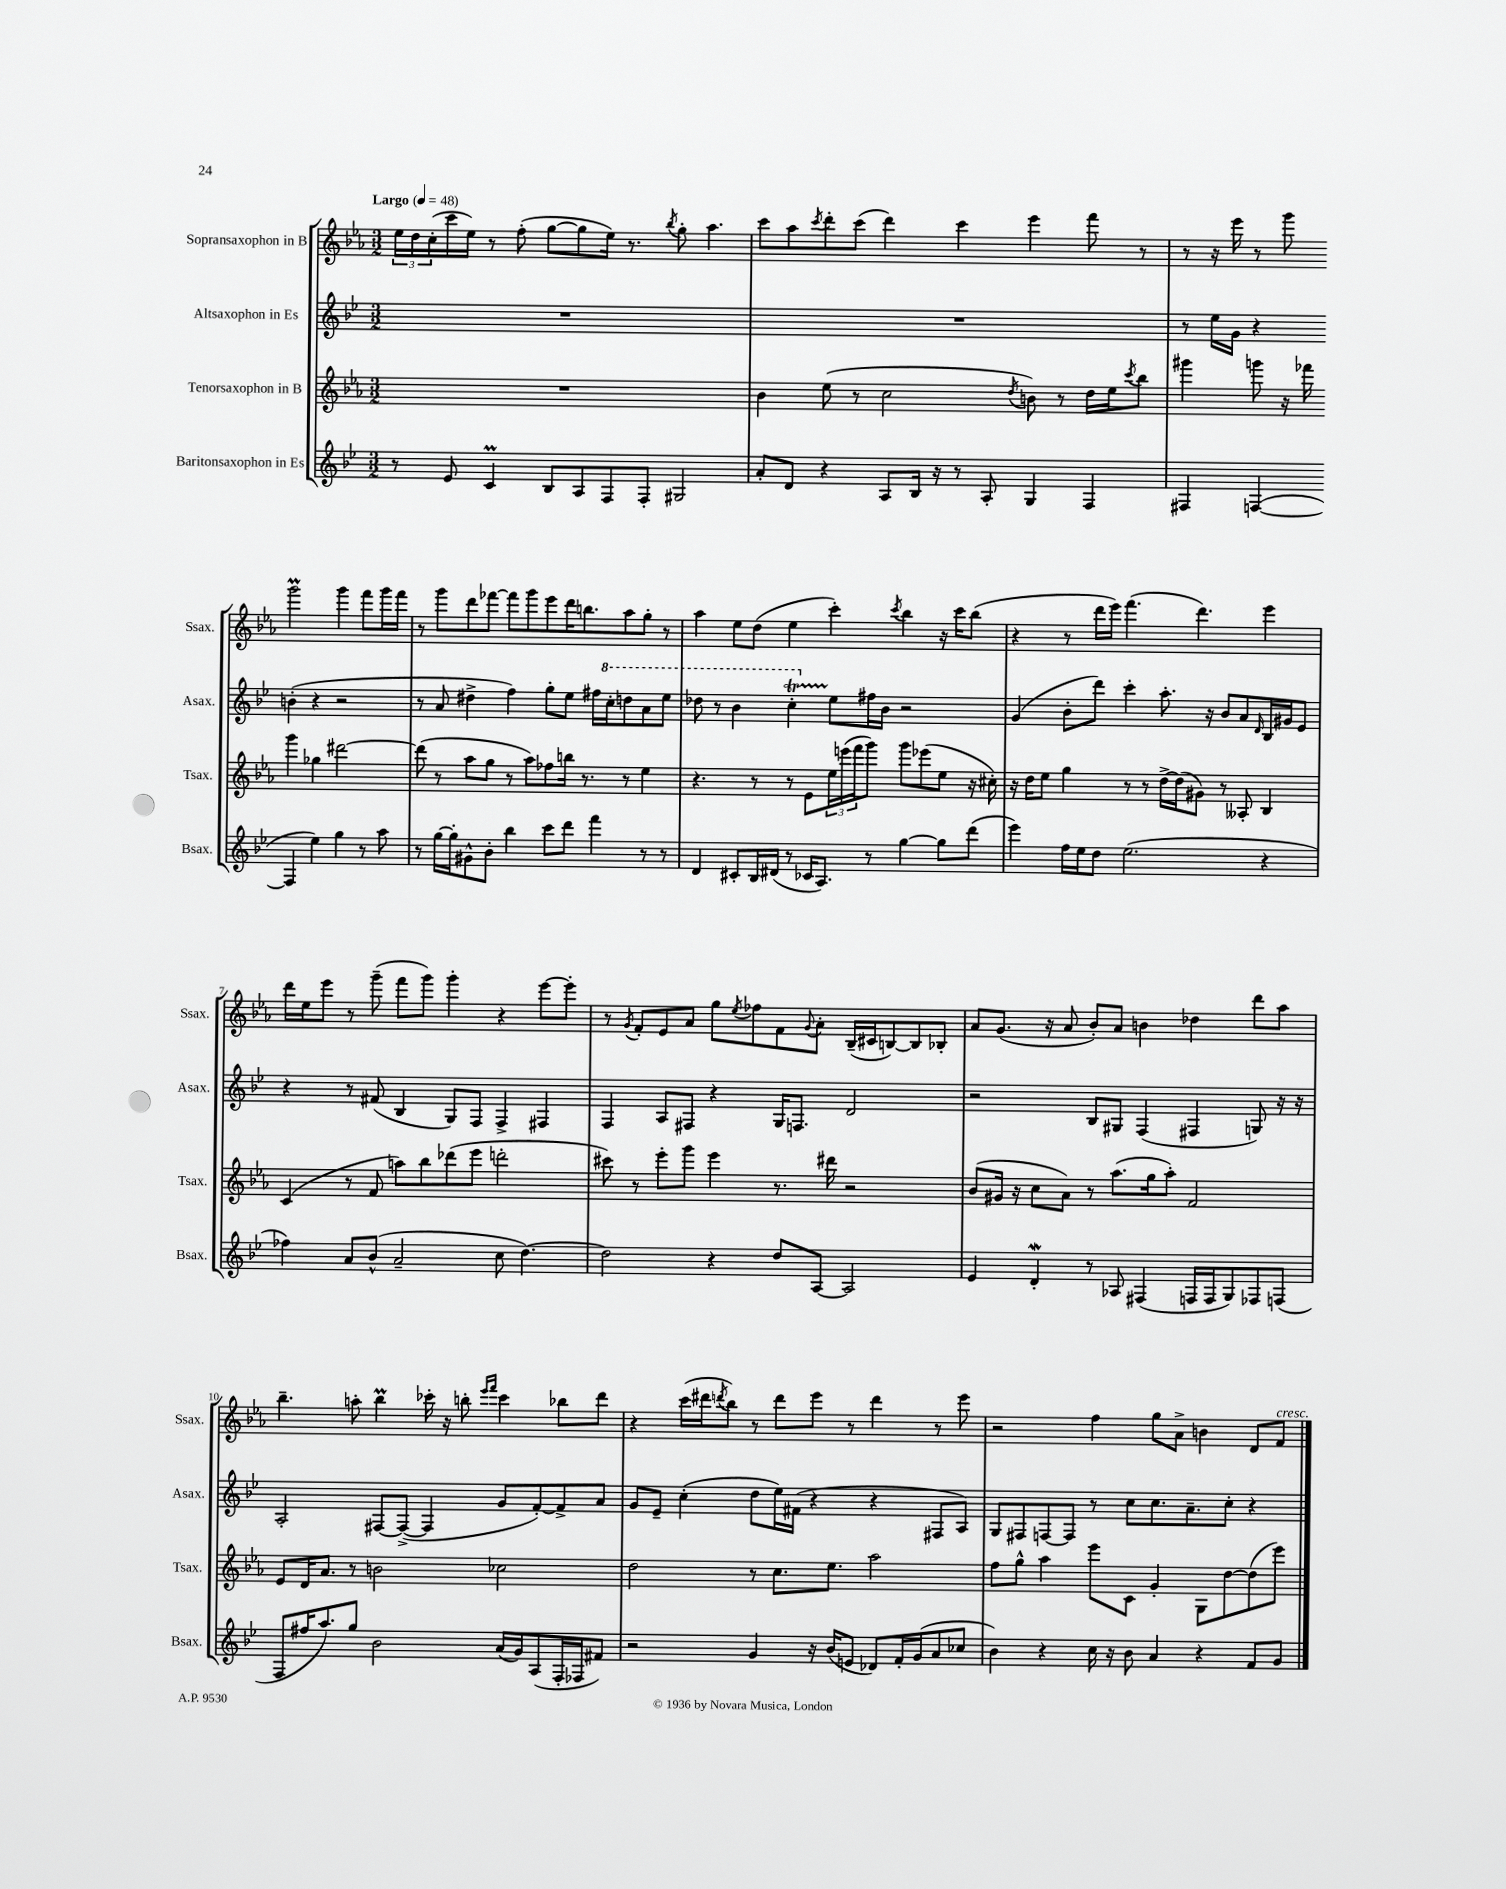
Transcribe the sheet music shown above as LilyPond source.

<<
\new StaffGroup <<
\new Staff = "s0" \with { instrumentName = "Sopransaxophon in B" shortInstrumentName = "Ssax." } {
    \clef treble \key ees \major \numericTimeSignature \time 3/2 \tempo "Largo" 4 = 48
    \tuplet 3/2 { ees''16 d''16 c''16-.( } c'''16 ees''16) r8 f''8-.( g''8~ g''8 ees''16) r8. \acciaccatura { bes''8 } g''8-. aes''4. |
    c'''8 aes''8 \acciaccatura { c'''8 } d'''8-. c'''8( d'''4) c'''4 ees'''4 f'''8 r8 |
    r8 r16 ees'''16 r8 g'''8 g'''2\prall g'''4 f'''8 g'''16 f'''16 |
    r8 g'''8 d'''8 fes'''8~ fes'''8 g'''8 ees'''8 d'''16 b''8. aes''8 g''8-. r8 |
    aes''4 ees''8 d''8( ees''4 c'''4-.) \acciaccatura { c'''8 } bes''4 r16 c'''16 bes''8( |
    r4 r8 d'''16 ees'''16) f'''4.( d'''4.) ees'''4 |
    d'''16 ees''16 ees'''8 r8 g'''8--( f'''8 g'''8) g'''4-. r4 ees'''8~ ees'''8-. |
    r8 \acciaccatura { g'8 } f'8-. ees'8 aes'8 g''8 \acciaccatura { ees''8 } fes''8 f'8 \appoggiatura { g'8 } aes'8-. bes16--( cis'16 b8~) b8 bes8-. |
    aes'8 g'8.( r16 aes'8 bes'8-.) aes'8 b'4 des''4 d'''8 aes''8 |
    bes''4.-- a''8-. bes''4\prall ces'''16-. r16 b''8-. \grace { ees'''16 f'''16 } ces'''4 bes''8 d'''8 |
    r4 c'''16( dis'''16 \acciaccatura { d'''8 } bes''8) r8 d'''8 ees'''8 r8 d'''4 r8 ees'''8 |
    r2 f''4 g''8 aes'8-> b'4 d'8 f'8^\markup { \italic "cresc." } \bar "|." |
}
\new Staff = "s1" \with { instrumentName = "Altsaxophon in Es" shortInstrumentName = "Asax." } {
    \clef treble \key bes \major \numericTimeSignature \time 3/2
    R1. |
    R1. |
    r8 ees''16 g'16 r4 b'4-.( r4 r2 |
    r8 a'8 dis''4-> f''4) g''8-. ees''8 fis''16 \ottava #1 c'''16-. d'''!8 a''8 ees'''8 |
    des'''8 r8 bes''4 c'''4-.\startTrillSpan \ottava #0 ees''8\stopTrillSpan fis''16 bes'16 r2 |
    g'4( bes'8-. d'''8) c'''4-. a''8.-. r16 bes'8 a'8 \grace { d'16 } bes16 gis'16 ees'8 |
    r4 r8 fis'8( bes4 g8) f8 f4-> fis4 |
    f4 a8 fis8 r4 g16 f8. d'2 |
    r2 bes8 gis8 f4( fis4 g8) r16 r16 |
    a2-. fis8~ fis8~->( fis4 g'8 f'8~-.) f'8-> a'8 |
    g'8 ees'8-- c''4-.( d''8 ees''16) fis'16( r4 r4 fis8 a8) |
    g8 fis8 f8~ f8 r8 c''8 c''8. a'8.-- c''8-. r4 \bar "|." |
}
\new Staff = "s2" \with { instrumentName = "Tenorsaxophon in B" shortInstrumentName = "Tsax." } {
    \clef treble \key ees \major \numericTimeSignature \time 3/2
    R1. |
    bes'4 ees''8( r8 c''2 \acciaccatura { d''8 } b'8) r8 d''16 ees''16 \acciaccatura { c'''8 } bes''8 |
    gis'''4 g'''8 r16 fes'''16 g'''4 ges''4 dis'''2~ |
    dis'''8( r8 aes''8 g''8 r8 aes''8) fes''8 b''16 r8. r8 ees''4 |
    r4. r8 r8 ees'8 \tuplet 3/2 { ees''16 e'''16( f'''16 } g'''8) g'''8 ees'''8( ees''8 r16 cis''16-.) |
    r16 d''16 ees''8 g''4 r8 r8 d''16~-> d''16( gis'8) r8 aeses8-. bes4 |
    c'4( r8 f'8 a''8) bes''8 des'''8( ees'''8 d'''2-. |
    cis'''8) r8 ees'''8-. g'''8 ees'''4 r8. dis'''16 r2 |
    bes'8( gis'16 r16 c''8 aes'8) r8 aes''8.( g''16 aes''8-.) f'2 |
    ees'8 d'16 aes'8. r8 b'2 ces''2 |
    d''2 r8 c''8. ees''8. aes''2 |
    f''8 g''8-^ aes''4 ees'''8 c'8 g'4-. g8 d''8~ d''8( ees'''8) \bar "|." |
}
\new Staff = "s3" \with { instrumentName = "Baritonsaxophon in Es" shortInstrumentName = "Bsax." } {
    \clef treble \key bes \major \numericTimeSignature \time 3/2
    r8 ees'8 c'4\prall bes8 a8 f8 f8-. gis2 |
    a'8-. d'8 r4 a8 bes16 r16 r8 a8-. g4 f4 |
    fis4 f4~( f4 ees''4) g''4 r8 a''8 |
    r8 g''16~ g''16-. gis'8-^ bes'8-. bes''4 c'''8 d'''8 f'''4 r8 r8 |
    d'4 cis'8-. bes16 dis'16( r8 ces'16 a8.) r8 g''4~ g''8 d'''8( |
    ees'''4) f''16 ees''16 d''8 ees''2.( r4 |
    fes''4) a'8 bes'8-^( a'2-- c''8 d''4.~) |
    d''2 r4 d''8 a8~ a2 |
    ees'4 d'4-.\mordent r8 aes8 fis4( f16 f16 g8) fes8 f8( |
    f8 fis''16 a''8.) g''8 bes'2 a'16( g'16) a8( f16-. fes16 fis'8) |
    r2 g'4 r16 bes'16( e'8 des'8) f'16-. g'16( a'8 ces''8 |
    bes'4) r4 c''16 r16 bes'8 a'4 r4 f'8 g'8 \bar "|." |
}
>>
>>
